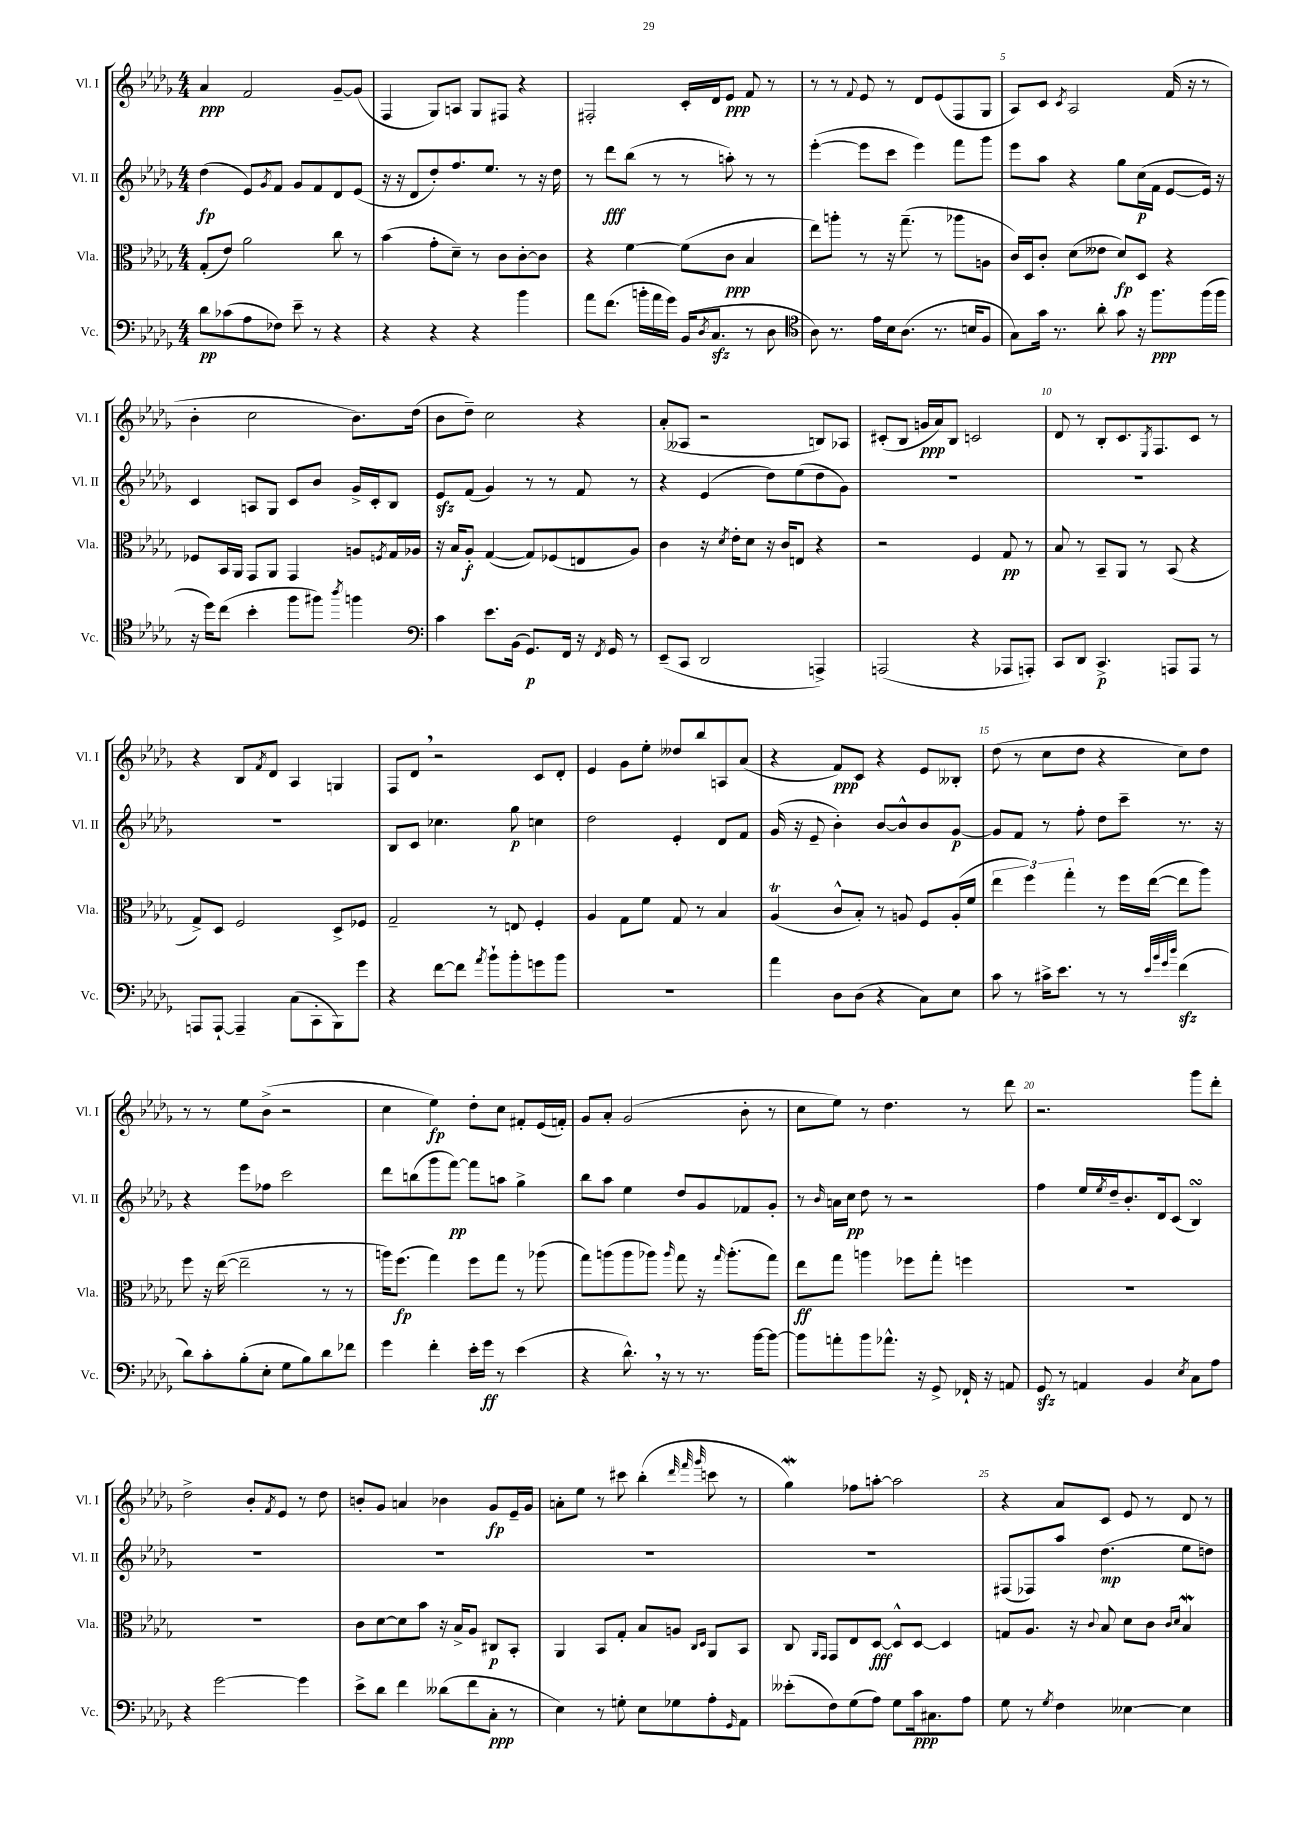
<<
\new StaffGroup <<
\new Staff = "s0" \with { instrumentName = "Vl. I" shortInstrumentName = "Vl. I" } {
    \clef treble \key des \major \numericTimeSignature \time 4/4
    aes'4\ppp f'2 ges'8~-- ges'8( |
    f4 ges8) a8 ges8 fis8 r4 |
    fis2-. c'16-. des'16 ees'8\ppp f'8 r8 |
    r8 r8 \appoggiatura { f'8 } ees'8 r8 des'8 ees'8( f8 ges8 |
    aes8) c'8 \acciaccatura { c'8 } aes2 f'16( r16 r8 |
    bes'4-. c''2 bes'8.) des''16( |
    bes'8 des''8--) c''2 r4 |
    aes'8-.( aeses8 r2 b8) aes8 |
    cis'8-.( bes8 g'16\ppp aes'16) bes8 c'2 |
    des'8 r8 bes8-. c'8. \acciaccatura { ees8 } f8. c'8 r8 |
    r4 bes8 \acciaccatura { f'8 } des'8 aes4 g4 |
    f8 des'8 \breathe r2 c'8 des'8-. |
    ees'4 ges'8 ees''8-. deses''8 bes''8 a8 aes'8( |
    r4 f'8\ppp) c'8 r4 ees'8 beses8-. |
    des''8( r8 c''8 des''8 r4 c''8) des''8 |
    r8 r8 ees''8 bes'8->( r2 |
    c''4 ees''4\fp) des''8-. c''8 fis'8-. ees'16( f'16-.) |
    ges'8 aes'8-. ges'2( bes'8-. r8 |
    c''8 ees''8) r8 des''4. r8 des'''8 |
    r2. ges'''8 des'''8-. |
    des''2-> bes'8-. \acciaccatura { f'8 } ees'8 r8 des''8 |
    b'8-. ges'8 a'4 bes'4 ges'8\fp ees'16-- ges'16 |
    a'8-. ees''8 r8 cis'''8 bes''4-.( \grace { des'''32 f'''32 ges'''32 } c'''8 r8 |
    ges''4\mordent) fes''8 a''8~-. a''2 |
    r4 aes'8 c'8 ees'8 r8 des'8 r8 \bar "|." |
}
\new Staff = "s1" \with { instrumentName = "Vl. II" shortInstrumentName = "Vl. II" } {
    \clef treble \key des \major \numericTimeSignature \time 4/4
    des''4\fp( ees'8) \acciaccatura { ges'8 } f'8 ges'8 f'8 des'8 ees'8( |
    r16 r16 des'8 des''8-.) f''8. ees''8. r8 r16 des''16 |
    r8 des'''8\fff bes''8( r8 r8 a''8-.) r8 r8 |
    ees'''4~-.( ees'''8 c'''8 ees'''4) f'''8 ges'''8 |
    ees'''8 aes''8 r4 ges''8 c''16\p( f'16 ees'8~ ees'16) r16 |
    c'4 a8 ges8 c'8 bes'8 ges'16-> c'16-. bes8 |
    ees'8\sfz f'8( ges'4) r8 r8 f'8 r8 |
    r4 ees'4( des''8) ees''8( des''8 ges'8) |
    R1 |
    R1 |
    R1 |
    bes8 c'8 ces''4. ges''8\p c''4 |
    des''2 ees'4-. des'8 f'8 |
    ges'16( r16 ees'8-- bes'4-.) bes'8~ bes'8-^ bes'8 ges'8~\p |
    ges'8 f'8 r8 f''8-. des''8 c'''8-- r8. r16 |
    r4 ees'''8 fes''8 c'''2 |
    des'''8 b''8( ges'''8 f'''8~\pp) f'''8 a''8 ges''4-> |
    bes''8 aes''8 ees''4 des''8 ges'8 fes'8 ges'8-. |
    r8 \grace { bes'16 } a'16 c''16\pp des''8 r8 r2 |
    f''4 ees''16 \acciaccatura { ees''8 } des''16-- bes'8.-. des'16 c'8( bes4\turn) |
    R1 |
    R1 |
    R1 |
    R1 |
    fis8( fes8) aes''8 des''4.\mp( ees''8 d''8) \bar "|." |
}
\new Staff = "s2" \with { instrumentName = "Vla." shortInstrumentName = "Vla." } {
    \clef alto \key des \major \numericTimeSignature \time 4/4
    ges8-.( ees'8) aes'2 c''8 r8 |
    bes'4( ges'8-. des'8--) r8 c'8 c'8~-. c'8 |
    r4 f'4~ f'8( c'8\ppp bes4 |
    ees''8) a''8-. r8 r16 ges''8.--( r8 aes''8 a8 |
    c'16) des16 c'8-. des'8( eeses'8 des'8\fp) des8 r4 |
    fes8 bes,16 aes,16 ges,8 aes,8 ges,4 a8 \acciaccatura { f8 } ges16 aes16 |
    r16 bes16 aes8-.\f ges4~( ges8) fes8( e8 aes8) |
    c'4 r16 \acciaccatura { des'8 } ees'16-. des'8 r16 c'16 e8 r4 |
    r2 f4 ges8\pp r8 |
    bes8 r8 bes,8-- aes,8 r8 bes,8( r4 |
    ges8->) des8 f2 des8-> fes8 |
    ges2-- r8 e8 f4-. |
    aes4 ges8 f'8 ges8 r8 bes4 |
    aes4\trill( c'8-^ bes8-.) r8 a8 f8 a16-.( f'16 |
    \tuplet 3/2 { ees''4 f''4) ges''4-. } r8 f''16 ees''16~( ees''8 aes''8) |
    f''8 r16 ees''16~( ees''2-- r8 r8 |
    a''16) f''8.\fp( ges''4) f''8 ges''8 r8 aes''8( |
    ges''8) a''8( a''8 aes''8) \grace { aes''16 } ges''8 r16 \grace { ges''16 } aes''8.-.( ges''8) |
    ees''8\ff ges''8 a''4 fes''8 ges''8-. f''4 |
    R1 |
    R1 |
    c'8 des'8~ des'8 bes'8 r16 bes16-> aes8 cis8\p bes,8-. |
    aes,4 bes,8 ges8-. bes8 a8 \grace { c16 des16 } aes,8 bes,8 |
    c8 \grace { aes,16 ges,16 } ges,8 ees8 des8~\fff des8-^ des8~ des4 |
    g8 aes8. r16 \appoggiatura { c'8 } bes8 des'8 c'8 \grace { c'16 des'16 } bes4\mordent \bar "|." |
}
\new Staff = "s3" \with { instrumentName = "Vc." shortInstrumentName = "Vc." } {
    \clef bass \key des \major \numericTimeSignature \time 4/4
    des'8\pp ces'8( aes8 fes8) ees'8-- r8 r4 |
    r4 r4 r4 bes'4 |
    aes'8 f'8.( b'16-. aes'16 ges'16) bes,16( \acciaccatura { des8 } c8.\sfz r8 des8 |
    \clef tenor aes8) r8. ees'16 bes16 aes8.( r8. b16 f8 |
    ges8) ges'16 r8. aes'8-. ges'8 r16 f''8.\ppp f''16( f''16 |
    r16 des''16) c''8( bes'4-. f''8 fis''8) \acciaccatura { aes''8 } f''4 |
    \clef bass c'4 ees'8. bes,16( ges,8.\p) f,16 r16 \acciaccatura { f,8 } ges,16 r8 |
    ees,8--( c,8 des,2 a,,4->) |
    a,,2( r4 aes,,8 a,,8-.) |
    c,8 des,8 c,4.->\p a,,8 a,,8 r8 |
    a,,8 a,,8~-! a,,4-- c8( c,8-. bes,,8) ges'8 |
    r4 f'8~ f'8 \acciaccatura { aes'8 } bes'8-! bes'8-. g'8 bes'8 |
    R1 |
    aes'4 des8 des8( r4 c8) ees8 |
    c'8 r8 cis'16-> ees'8. r8 r8 \grace { ees'32 bes'32 ges'32 des''32 } f'4\sfz( |
    des'8) c'8-. bes8-.( ees8-. ges8 bes8) des'8 fes'8 |
    ges'4 f'4-. ees'16-. ges'16\ff r8 ees'4( |
    r4 des'8.-^) \breathe r16 r8 r8. bes'16~ bes'8~ |
    bes'8 a'8-. bes'8 aes'8.-^ r16 ges,8-> fes,16-! r16 a,8 |
    ges,8\sfz r8 a,4 bes,4 \acciaccatura { ees8 } c8 aes8 |
    r4 ges'2~ ges'4 |
    ees'8-> des'8 f'4 deses'8( f'8 c8-.\ppp r8 |
    ees4) r8 g8-. ees8 ges8 aes8-. \grace { ges,16 } aes,8 |
    eeses'8-.( f8) ges8( aes8) ges8 c'16\ppp cis8. aes8 |
    ges8 r8 \acciaccatura { ges8 } f4 eeses4~ eeses4 \bar "|." |
}
>>
>>
\layout { \context { \Score \override BarNumber.break-visibility = ##(#f #t #t) barNumberVisibility = #(every-nth-bar-number-visible 5) } }
